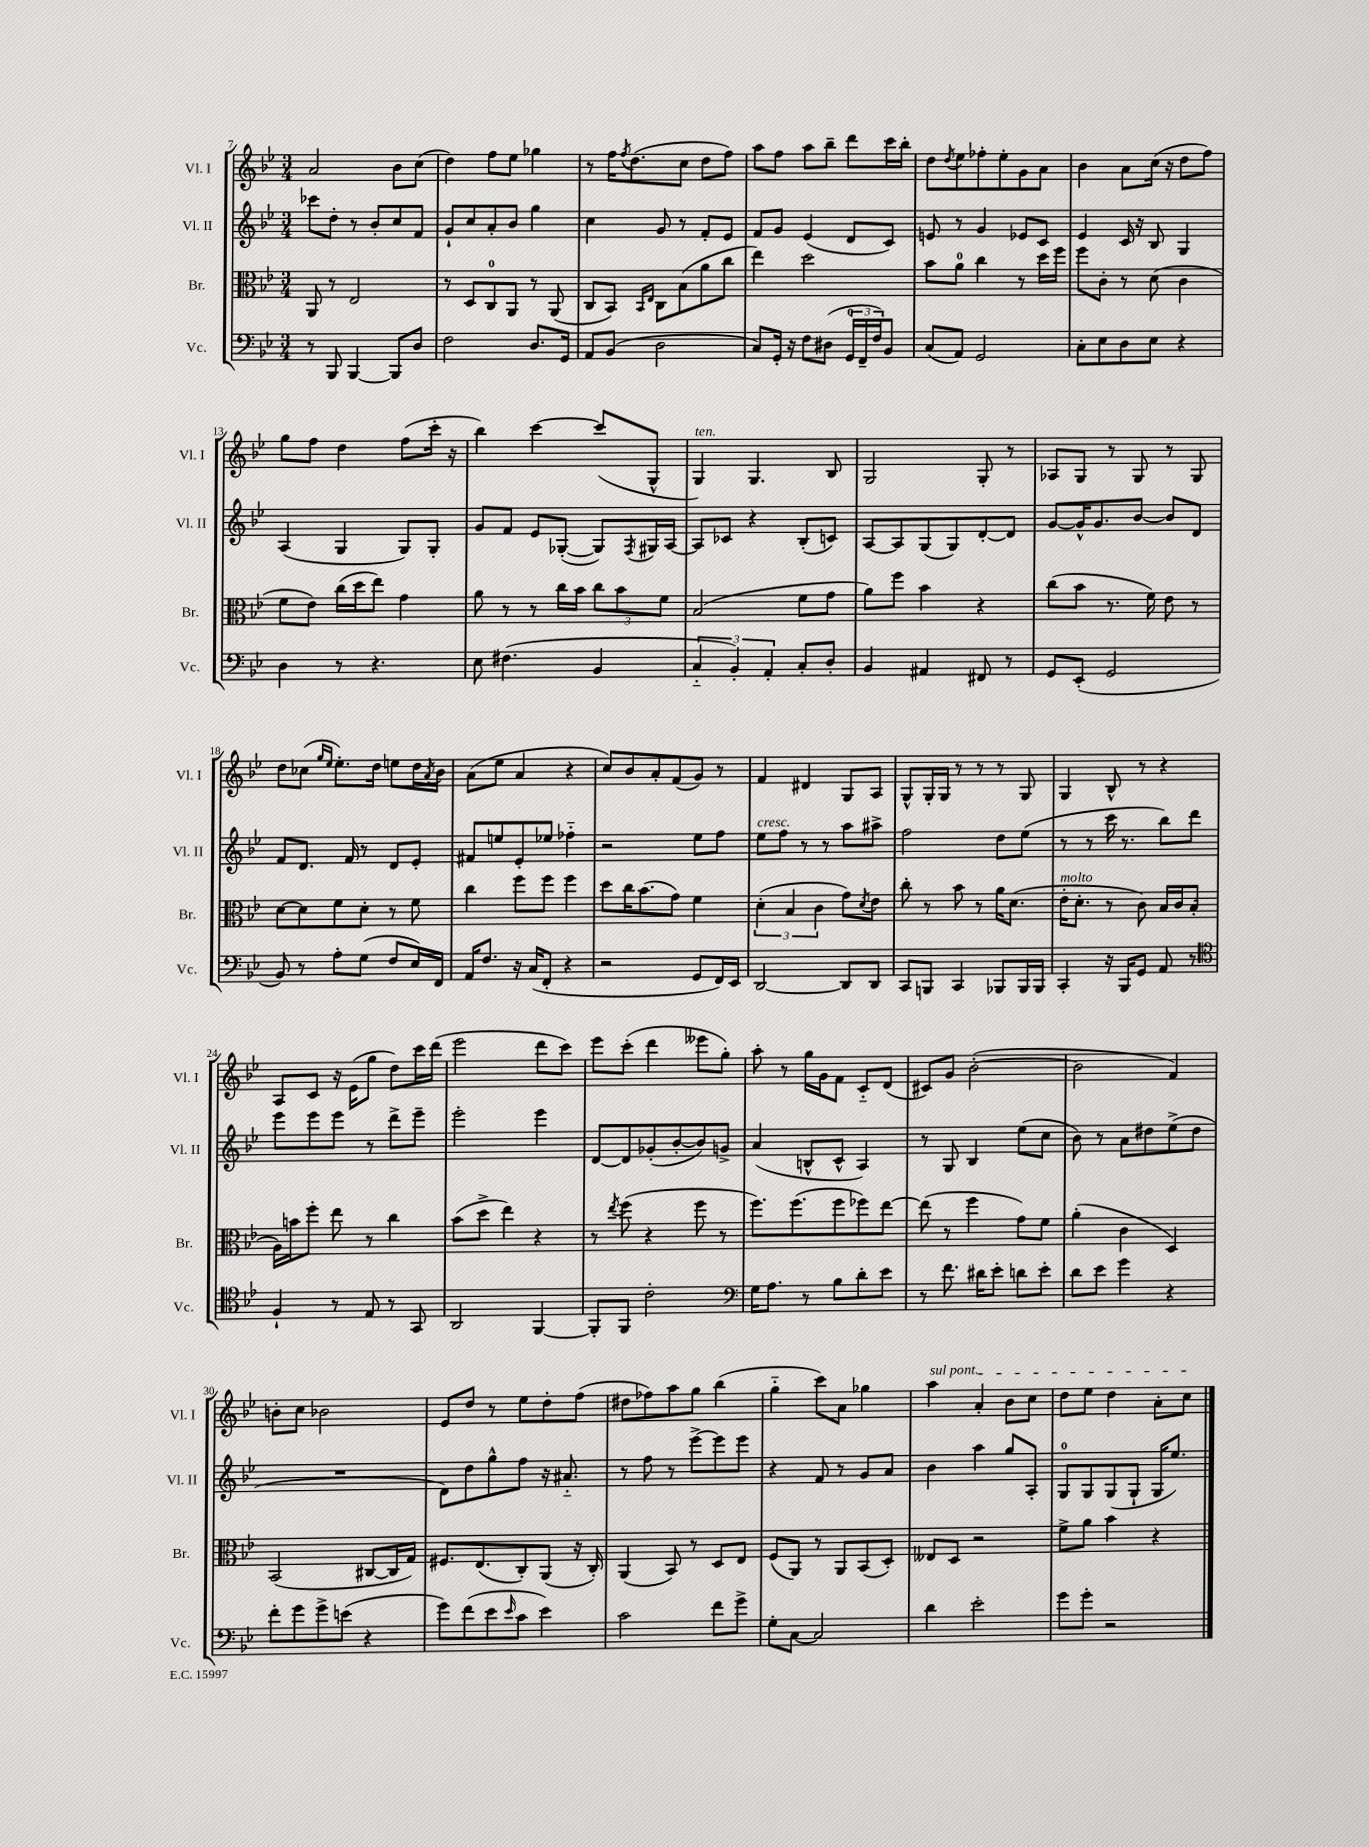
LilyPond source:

<<
\new StaffGroup <<
\new Staff = "s0" \with { instrumentName = "Vl. I" shortInstrumentName = "Vl. I" } {
    \clef treble \key bes \major \numericTimeSignature \time 3/4
    a'2 bes'8 c''8( |
    d''4) f''8 ees''8 ges''4 |
    r8 f''16 \acciaccatura { f''8 } d''8.( c''8 d''8 f''8) |
    a''8 f''8 a''8 bes''8-- d'''8 c'''16 bes''16-. |
    d''8 \acciaccatura { d''8 } ees''8 fes''8-. ees''8-. g'8 a'8 |
    bes'4 a'8 c''16( r16 d''8 f''8) |
    g''8 f''8 d''4 f''8( c'''16-. r16 |
    bes''4) c'''4~ c'''8( g8-^ |
    g4^\markup { \italic "ten." }) g4. bes8 |
    g2 g8-. r8 |
    aes8 g8 r8 g8 r8 g8 |
    d''8 ces''8( \grace { g''16 ees''16 } ees''8.-.) d''16 e''8 d''16 \acciaccatura { a'8 } bes'16 |
    a'8( ees''8 a'4 r4 |
    c''8) bes'8 a'8-. f'8( g'8) r8 |
    f'4 dis'4 g8 a8 |
    g8-^ g16-. g16 r8 r8 r8 g8 |
    g4 bes8-^ r8 r4 |
    a8 c'8 r16 ees'16( g''8 d''8) c'''16 d'''16( |
    ees'''2 d'''8 c'''8) |
    ees'''8 c'''8-.( d'''4 eeses'''8 g''8-.) |
    a''8-. r8 g''16 g'16 f'8 c'8-_ d'8( |
    cis'8) g'8 bes'2~-.( |
    bes'2 f'4) |
    b'8-. c''8 bes'2 |
    ees'8 d''8 r8 ees''8 d''8-. f''8( |
    dis''8 fes''8) a''8 g''8 bes''4( |
    g''4-_ c'''8) a'8 ges''4 |
    \once \override TextSpanner.bound-details.left.text = \markup { \italic "sul pont." } a''4\startTextSpan a'4-. bes'8 c''8 |
    d''8 ees''8 d''4 a'8-. c''8\stopTextSpan \bar "|." |
}
\new Staff = "s1" \with { instrumentName = "Vl. II" shortInstrumentName = "Vl. II" } {
    \clef treble \key bes \major \numericTimeSignature \time 3/4
    ces'''8 d''8-. r8 bes'8-. c''8 f'8 |
    g'8-! c''8 a'8-. bes'8 g''4 |
    c''4 g'8 r8 f'8-. ees'8 |
    f'8 g'8 ees'4( d'8 c'8) |
    e'8 r8 g'4 ees'8 c'8 |
    ees'4 c'16 r16 bes8 g4 |
    a4( g4 g8) g8-. |
    g'8 f'8 ees'8 ges8~-.( ges8) \acciaccatura { f8 } gis16 a16~ |
    a8 ces'8 r4 bes8-.( c'8) |
    a8~ a8 g8( g8) d'8~-. d'8 |
    g'8~ g'16-^ g'8. bes'8~ bes'8 d'8 |
    f'8 d'8. f'16 r8 d'8 ees'8-. |
    fis'8 e''8 ees'8-. ees''8 fes''4-_ |
    r2 ees''8 f''8 |
    ees''8^\markup { \italic "cresc." } f''8 r8 r8 a''8 ais''8-> |
    f''2 d''8 ees''8( |
    r8 r8 c'''16 r8. bes''8) d'''8 |
    ees'''8 ees'''8 ees'''8 r8 d'''8-> ees'''8-- |
    ees'''2-. ees'''4 |
    d'8~ d'8 ges'8-.( bes'8~-. bes'8) g'8-> |
    a'4( b8-^ c'8-^ a4) |
    r8 g8 bes4 ees''8( c''8 |
    bes'8) r8 a'8 dis''8 ees''8->( dis''8 |
    R2. |
    d'8) d''8 g''8-^ f''8 r16 ais'8.-_ |
    r8 f''8 r8 ees'''8~-> ees'''8 ees'''8 |
    r4 f'8 r8 g'8 a'8 |
    bes'4 a''4 g''8 a8-. |
    g8-0 g8 g8( g8-! g16 ees''8.) \bar "|." |
}
\new Staff = "s2" \with { instrumentName = "Br." shortInstrumentName = "Br." } {
    \clef alto \key bes \major \numericTimeSignature \time 3/4
    a,8 r8 ees2 |
    r8 d8 c8-0 a,8 r8 a,8( |
    c8 bes,8) \grace { bes,16 ees16 } c8 bes8( a'8 c''8 |
    ees''4) d''2 |
    bes'8 a'8-0 c''4 r8 d''16 f''16 |
    f''8 c'8-. r8 d'8( c'4 |
    f'8 ees'8) c''16( d''16 ees''8) g'4 |
    a'8 r8 r8 c''16 bes'16 \tuplet 3/2 { c''8 bes'8 f'8 } |
    bes2( f'8 g'8 |
    a'8) f''8 bes'4 r4 |
    c''8( bes'8 r8. f'16) ees'8 r8 |
    d'8~ d'8 f'8 d'8-. r8 f'8 |
    c''4 f''8 f''8 f''4 |
    d''8 c''16 bes'8.( g'8) f'4 |
    \tuplet 3/2 { d'4-.( bes4 c'4 } g'8) \acciaccatura { d'8 } ees'8 |
    c''8-. r8 bes'8 r8 a'16 d'8.( |
    ees'16-.^\markup { \italic "molto" } d'8.-. r8 c'8) bes16 c'16 bes8-.( |
    a16) b'16 f''8-. ees''8 r8 c''4 |
    bes'8( d''8-> ees''4) r4 |
    r8 \acciaccatura { ees''8 } f''8( r4 f''8 r8 |
    f''8.) f''8.( f''8 fes''8) ees''8~ |
    ees''8( r8 f''4 g'8) f'8 |
    a'4-.( c'4 d4) |
    bes,2( cis8~ cis16 g16) |
    fis8. ees8.( c8-.) a,8( r16 c16-.) |
    a,4( bes,8) r8 d8 ees8 |
    f8( a,8) r8 a,8 bes,8( d8-.) |
    eeses8 d8 r2 |
    f'8-> a'8 bes'4 r4 \bar "|." |
}
\new Staff = "s3" \with { instrumentName = "Vc." shortInstrumentName = "Vc." } {
    \clef bass \key bes \major \numericTimeSignature \time 3/4
    r8 bes,,8 bes,,4~ bes,,8 d8 |
    f2 d8. g,16 |
    a,8 bes,8( d2 |
    c8) g,16-. r16 f8 dis8( \tuplet 3/2 { g,16-0 f,16-- f16) } bes,8 |
    c8( a,8) g,2 |
    c8-. ees8 d8 ees8 r4 |
    d4 r8 r4. |
    ees8 fis4.( bes,4 |
    \tuplet 3/2 { c4-_ bes,4-.) a,4-. } c8-. d8-. |
    bes,4 ais,4 fis,8 r8 |
    g,8 ees,8-.( g,2 |
    bes,8) r8 a8-. g8( f8 ees16) f,16 |
    a,16 f8. r16 c16( f,8-. r4 |
    r2 g,8 f,16) ees,16 |
    d,2~ d,8 d,8 |
    c,8 b,,8 c,4 bes,,8 bes,,16 bes,,16 |
    c,4-. r16 bes,,16 g,8 a,8 r8 |
    \clef tenor f4-! r8 ees8 r8 g,8 |
    a,2 f,4~ |
    f,8-. f,8 c'2-. |
    \clef bass g16 a8. r8 bes8 d'8-. ees'8 |
    r8 f'8. dis'16 ees'8-. d'8 ees'8-. |
    d'8 ees'8 g'4 r4 |
    f'8-. g'8 g'8-> e'8( r4 |
    g'8) f'8( ees'8 \grace { ees'16 } c'8 ees'4) |
    c'2 f'8 g'8-> |
    g8-. c8~ c2 |
    d'4 ees'2-. |
    g'8 g'8-. r2 \bar "|." |
}
>>
>>
\layout { \context { \Score currentBarNumber = #7 } }
